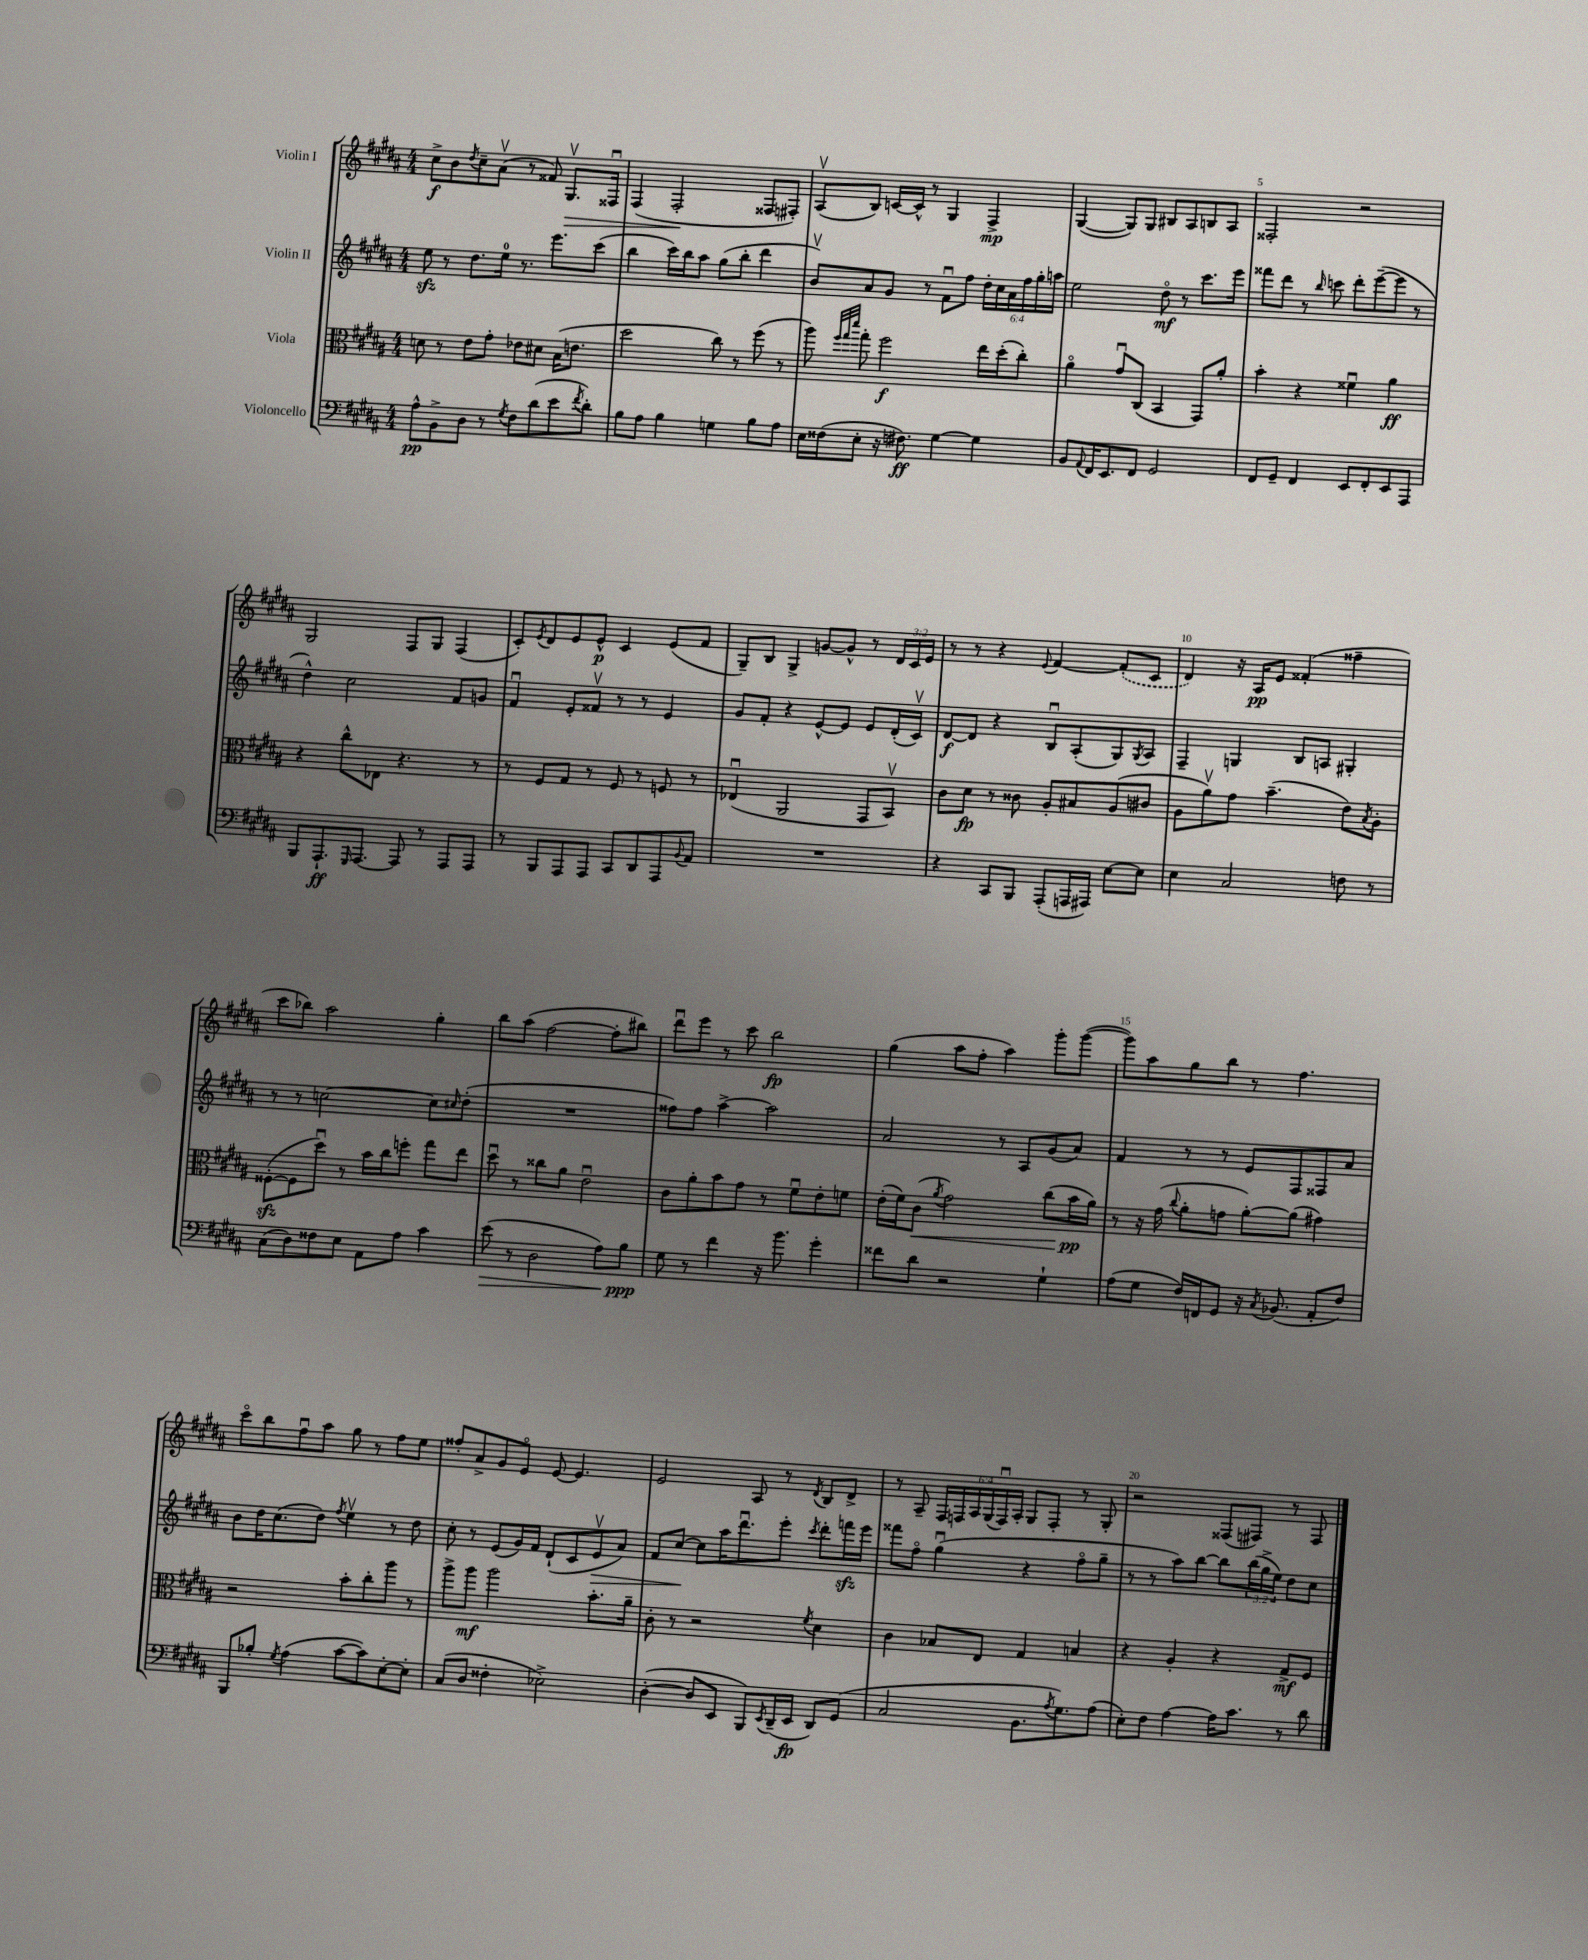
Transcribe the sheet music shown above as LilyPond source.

<<
\new StaffGroup <<
\new Staff = "s0" \with { instrumentName = "Violin I" } {
    \clef treble \key b \major \numericTimeSignature \time 4/4 \override Staff.TupletNumber.text = #tuplet-number::calc-fraction-text
    cis''8->\f b'8 \acciaccatura { dis''8 } cis''8-- ais'8\upbow( r8 fisis'8) gis8.\upbow\> fisis16\downbow |
    fis4( fis2-.\! fisis8 fis8-.) |
    ais8\upbow( b8) c'16~ c'16-^ r8 gis4 fis4->\mp |
    gis4~( gis8) gis8 bis8 ais8 b8 ais8 |
    fisis2-. r2 |
    gis2 fis8 gis8 fis4( |
    cis'8-.) \acciaccatura { e'8 } dis'8 e'8 e'8-^\p cis'4 e'8( fis'8 |
    gis8--) b8 gis4-> g'8~ g'8-^ r8 \tuplet 3/2 { dis'16 cis'16 e'16 } |
    r8 r8 r4 \appoggiatura { e'8 } fis'4~ \once \slurDashed fis'8-.( cis'8 |
    dis'4) r16 ais16\pp e'8 fisis'4-.( fisis''4-- |
    cis'''8 bes''8) ais''2 gis''4-. |
    b''8 ais''8( fis''2~ fis''8-. bis''8) |
    dis'''8\downbow e'''8 r8 cis'''8 b''2\fp |
    gis''4( ais''8 fis''8-. ais''4) gis'''8-. gis'''8~( |
    gis'''8) ais''8 gis''8 b''8 r8 fis''4. |
    cis'''8\flageolet b''8 fis''8\downbow ais''8 gis''8 r8 fis''8 e''8 |
    fisis''8-. ais'8-> gis'8 e'8\flageolet e'8~ e'4. |
    e'2 ais8 r8 \acciaccatura { dis'8 } b8 dis'8-> |
    r8 ais8-- \tuplet 6/4 { fis16 f16 ais16 gis16( f16\downbow) ais16-. } gis8 f8-. r8 gis8-. |
    r2 fisis8( fis8) r8 fis8 \bar "|." |
}
\new Staff = "s1" \with { instrumentName = "Violin II" } {
    \clef treble \key b \major \numericTimeSignature \time 4/4 \override Staff.TupletNumber.text = #tuplet-number::calc-fraction-text
    e''8\sfz r8 dis''8. e''16-0 r8. e'''8. cis'''8( |
    b''4 cis'''16) b''16 ais''8 gis''8( b''8-. dis'''4 |
    b'8\upbow) ais'8 gis'8 r8 fis'8\downbow fis''8 \tuplet 6/4 { dis''16-. cis''16 ais'16 fis''16 gis''16-. a''16 } |
    e''2 dis''8\flageolet\mf r8 cis'''8. e'''16 |
    fisis'''8 dis'''8 r8 \grace { b''16 } c'''8 dis'''8-. e'''8~--( e'''8 r8 |
    dis''4-^) cis''2 fis'8 g'8 |
    fis'4\downbow e'8-. fisis'8\upbow r8 r8 e'4 |
    gis'8 fis'8-. r4 e'8~-^ e'8 e'8 dis'16-.( cis'16\upbow) |
    dis'8~\f dis'8 r4 b8\downbow ais8-.( gis8) \acciaccatura { gis8 } ais8 |
    fis4-- g4 b8 a8 gis4-. |
    r8 r8 c''2~ c''8 \grace { cis''16 } dis''8-.( |
    R1 |
    fisis''8) fisis''8 ais''4~-> ais''2 |
    ais'2 r8 ais8 gis'8( ais'8) |
    fis'4 r8 r8 e'8 fis8 fisis8 ais'8 |
    b'8 dis''16 cis''8.( dis''8) \acciaccatura { fis''8 } e''4\upbow r8 dis''8 |
    cis''8-. r8 e'8( gis'16) fis'16 dis'8-!( cis'8 e'8\upbow\> ais'8) |
    fis'8 cis''8~\! cis''8 ais''16 dis'''8.\downbow e'''8-. \acciaccatura { cis'''8 } dis'''8-. f'''16\sfz e'''16 |
    fisis'''8 fis''8\flageolet gis''4\downbow( r4 fis''8\flageolet gis''8-- |
    r8 r8 ais''8) b''8~ b''8 \tuplet 3/2 { b''16( gis''16-> e''16) } dis''8 cis''8 \bar "|." |
}
\new Staff = "s2" \with { instrumentName = "Viola" } {
    \clef alto \key b \major \numericTimeSignature \time 4/4
    d'8 r8 e'8 gis'8-. ees'8 dis'8 b16( e'8. |
    dis''2 cis''8) r8 fis''8( r8 |
    ais''8) \grace { fis''32 gis''32 dis'''32 } gis''8-. fis''2\f e''16 dis''16-.( cis''8-.) |
    ais'4\flageolet gis'8\downbow cis8( b,4 gis,8) ais'8-. |
    b'4-. r4 fisis'4\downbow ais'4\ff |
    r4 cis''8-^ ees8 r4. r8 |
    r8 fis8 gis8 r8 fis8 r8 f8 r8 |
    ees4\downbow( ais,2 gis,8 b,8\upbow) |
    cis'8 dis'8\fp r8 cisis'8 ais8-. bis8 ais8( cis'8 |
    ais8 ais'8\upbow) gis'8 b'4.--( e'8) \acciaccatura { b8 } ais8-. |
    fisis8~-.\sfz( fisis8 dis''8\downbow) r8 b'16 cis''16 f''8-. gis''8 e''8 |
    dis''8\downbow r8 cisis''8 ais'8 e'2\downbow |
    cis'8 ais'8-. b'8 gis'8 r8 fis'8\downbow e'8-. f'8 |
    e'16-.( fis'16) cis'8\<( \acciaccatura { ais'8 } gis'2) cis''8( b'16\pp\! ais'16) |
    r8 r16 gis'16( \appoggiatura { cis''8 } ais'8-. g'8 ais'8~-.) ais'8( gis'4) |
    r2 b'8-. cis''8-. ais''8 r8 |
    ais''8-> ais''8\mf ais''2 b'8.-. ais'16-- |
    cis'8-. r8 r2 \acciaccatura { fis'8 } dis'4 |
    cis'4 bes8 e8 gis4 b4 |
    r4 ais4-. r4 gis8->\mf fis8 \bar "|." |
}
\new Staff = "s3" \with { instrumentName = "Violoncello" } {
    \clef bass \key b \major \numericTimeSignature \time 4/4
    ais8-^\pp b,8-> dis8 r8 \acciaccatura { gis8 } fis8 dis'8( e'8 \acciaccatura { fis'8 } dis'8-.) |
    b8 ais8 b4 g4 b8 ais8 |
    e16 fisis16( e8-. r16 fis8.\ff) gis4~ gis4 |
    b,8 \appoggiatura { ais,8 } fis,16 e,8. fis,8 gis,2 |
    fis,8 gis,8-- fis,4 e,8 fis,8-. e,8 ais,,8 |
    b,,8 ais,,8.-!\ff \grace { gis,,16 } ais,,8.~ ais,,8 r8 ais,,8 ais,,8 |
    r8 b,,8 ais,,8 ais,,8 cis,8 dis,8 ais,,8 \appoggiatura { b,8 } ais,8 |
    R1 |
    r4 cis,8 b,,8 ais,,8-.( a,,16 ais,,16) e8~ e8 |
    e4 cis2 f8 r8 |
    cis8( dis8) fisis8 e8 ais,8 ais8 cis'4 |
    e'8\>( r8 dis2 ais8) b8\ppp\! |
    gis8 r8 fis'4 r16 b'8. gis'4-. |
    fisis'8 dis'8 r2 gis4-! |
    ais8( gis8 fis16) f,16 gis,8 r16 \acciaccatura { cis8 } bes,8.( ais,8-. fis8) |
    b,,8 bes8-. \acciaccatura { gis8 } ais4( cis'8~ cis'8) e8~-. e8-. |
    cis8( dis8 fisis4-. ees2->) |
    dis4~-.( dis8 e,8 b,,8) \acciaccatura { e,8 } dis,16--( e,16\fp dis,8) gis,8( |
    cis2 b,8. \acciaccatura { ais8 } gis8.) ais8( |
    e8-.) fis8 ais4~ ais16 cis'8. r8 dis'8 \bar "|." |
}
>>
>>
\layout { \context { \Score \override BarNumber.break-visibility = ##(#f #t #t) barNumberVisibility = #(every-nth-bar-number-visible 5) } }
